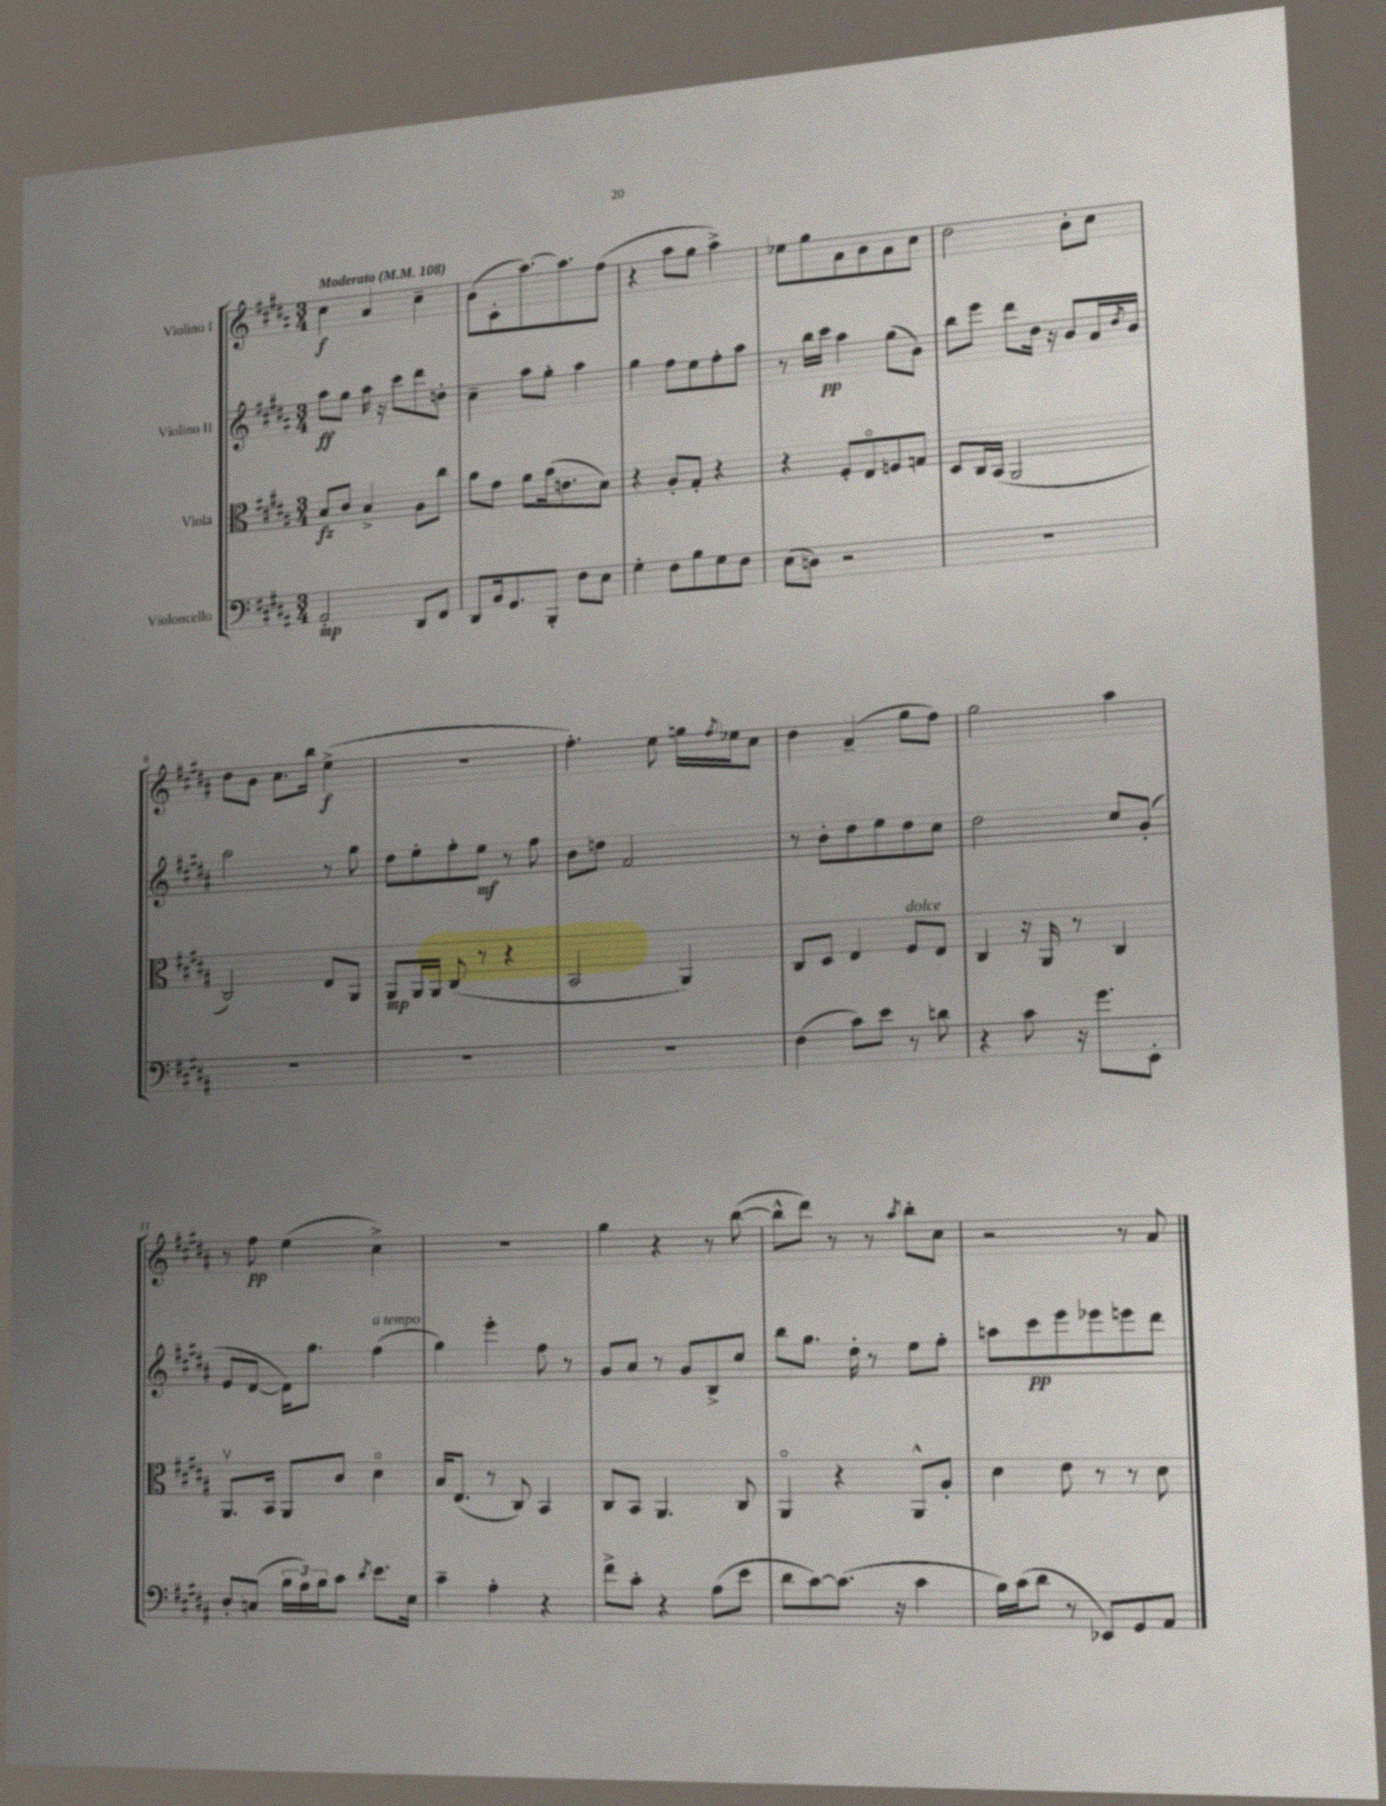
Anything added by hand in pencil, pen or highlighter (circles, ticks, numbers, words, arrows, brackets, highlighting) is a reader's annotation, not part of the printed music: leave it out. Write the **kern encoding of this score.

**kern	**dynam	**kern	**dynam	**kern	**dynam	**kern	**dynam
*part4	*part4	*part3	*part3	*part2	*part2	*part1	*part1
*staff4	*staff4	*staff3	*staff3	*staff2	*staff2	*staff1	*staff1
*I"Violoncello	*	*I"Viola	*	*I"Violino II	*	*I"Violino I	*
*clefF4	*	*clefC3	*	*clefG2	*	*clefG2	*
*k[f#c#g#d#a#]	*	*k[f#c#g#d#a#]	*	*k[f#c#g#d#a#]	*	*k[f#c#g#d#a#]	*
*M3/4	*	*M3/4	*	*M3/4	*	*M3/4	*
*MM108	*	*MM108	*	*MM108	*	*MM108	*
=1	=1	=1	=1	=1	=1	=1	=1
!	!	!	!	!	!	!LO:TX:a:B:t=Moderato	!
2AA#'/	mp	8B/L	fz	8aa#\L	ff	4cc#\	f
.	.	8c#/J	.	8gg#\J	.	.	.
.	.	4B^/	.	16aa#\	.	4a#/	.
.	.	.	.	16r	.	.	.
.	.	.	.	8ccc#\L	.	.	.
8DD#/L	.	8A#\L	.	8ddd#\	.	4cc#~\	.
8FF#/J	.	8cc#\J	.	8ddn'\J	.	.	.
=2	=2	=2	=2	=2	=2	=2	=2
8DD#/L	.	8a#\L	.	4cc#~\	.	(8b\L	.
16BB/k	.	8e\J	.	.	.	8c#'\	.
8.GG#/	.	.	.	.	.	.	.
.	.	8f#\L	.	8aa#\L	.	[8.aa#\)	.
8BBB'/J	.	(16g#\k	.	8gg#'\J	.	.	.
.	.	8.cn\	.	.	.	8.aa#\]	.
8F#\L	.	.	.	4aa#\	.	.	.
8E\J	.	8B\J)	.	.	.	(8ff#\J	.
=3	=3	=3	=3	=3	=3	=3	=3
4G#'\	.	4r	.	4gg#\	.	4r	.
8F#\L	.	8A#'/L	.	8ff#\L	.	8aa#\L	.
8B\	.	8G#'/J	.	8ee\	.	8gg#\J	.
8G#\	.	4r	.	8ff#'\	.	4aa#^\)	.
8F#\J	.	.	.	8aa#\J	.	.	.
=4	=4	=4	=4	=4	=4	=4	=4
(8E\L	.	4r	.	8r	.	8ee-X\L	.
8Dn\J)	.	.	.	16bb\LL	.	8gg#\	.
.	.	.	.	16ccc#\JJ	pp	.	.
2r	.	8F#'/L	.	4aa#\	.	8a#\	.
.	.	8E/	.	.	.	8b\	.
.	.	8Fn/	.	(8gg#\L	.	8a#\	.
.	.	8Gn/J	.	8b\J)	.	8cc#\J	.
=5	=5	=5	=5	=5	=5	=5	=5
2.r	.	8D#/L	.	8bb\L	.	2dd#\	.
.	.	16C#/L	.	8eee\J	.	.	.
.	.	(16BB/JJ	.	.	.	.	.
.	.	2AA#/	.	8ddd#\L	.	.	.
.	.	.	.	16dd#\Jk	.	.	.
.	.	.	.	16r	.	.	.
.	.	.	.	8b/L	.	8b'\L	.
.	.	.	.	16a#/L	.	8cc#\J	.
.	.	.	.	8qdd#/	.	.	.
.	.	.	.	16b/JJ	.	.	.
!!LO:LB:g=z
=6	=6	=6	=6	=6	=6	=6	=6
2.r	.	2C#/)	.	2aa#\	.	8dd#\L	.
.	.	.	.	.	.	8b\J	.
.	.	.	.	.	.	8.cc#\L	.
.	.	.	.	.	.	16bb\Jk	.
.	.	8E/L	.	8r	.	(4ee^\	f
.	.	8AA#/J	.	8gg#\	.	.	.
=7	=7	=7	=7	=7	=7	=7	=7
2.r	.	8AA#/L	mp	8dd#\L	.	2.r	.
.	.	16AA#/L	.	8ee'\	.	.	.
.	.	16AA#/JJ	.	.	.	.	.
.	.	(8C#/	.	8ff#'\	.	.	.
.	.	8r	.	8ee\J	mf	.	.
.	.	4r	.	8r	.	.	.
.	.	.	.	8ff#\	.	.	.
=8	=8	=8	=8	=8	=8	=8	=8
2.r	.	2BB/	.	8b\L	.	4.ff#'\)	.
.	.	.	.	8ddn\J	.	.	.
.	.	.	.	2f#/	.	.	.
.	.	.	.	.	.	8ee\	.
.	.	4AA#/)	.	.	.	16ggn\LL	.
.	.	.	.	.	.	8qff#/	.
.	.	.	.	.	.	16ee-X\J	.
.	.	.	.	.	.	8cc#\J	.
=9	=9	=9	=9	=9	=9	=9	=9
(4F#\	.	8C#/L	.	8r	.	4dd#\	.
.	.	8D#/J	.	8b'\L	.	.	.
8c#\L)	.	4E/	.	8dd#\	.	(4a#~/	.
8e\J	.	.	.	8ee\	.	.	.
!	!	!LO:TX:a:i:t=dolce	!	!	!	!	!
8r	.	8F#/L	.	8dd#\	.	8gg#\L	.
8dn\	.	8E/J	.	8cc#\J	.	8ff#\J)	.
=10	=10	=10	=10	=10	=10	=10	=10
4r	.	4C#/	.	2dd#\	.	2gg#\	.
8c#\	.	16r	.	.	.	.	.
.	.	16AA#/	.	.	.	.	.
16r	.	8r	.	.	.	.	.
8.g#\L	.	.	.	.	.	.	.
.	.	4C#/	.	8cc#/L	.	4aa#\	.
8EE'\J	.	.	.	(8g#'/J	.	.	.
!!LO:LB:g=z
=11	=11	=11	=11	=11	=11	=11	=11
8D#'/L	.	8.AA#v/L	.	8e/L	.	8r	.
(8Cn/J	.	.	.	[8d#/J	.	8ff#\	pp
.	.	16BB/Jk	.	.	.	.	.
24B\LL	.	8AA#/L	.	16d#\KL])	.	(4ee\	.
24A#\)	.	.	.	.	.	.	.
.	.	.	.	8.gg#\J	.	.	.
24B\J	.	.	.	.	.	.	.
8c#\J	.	8c#/J	.	.	.	.	.
8qd#/	.	.	.	.	.	.	.
!	!	!	!	!LO:TX:a:i:t=a tempo	!	!	!
8.e\L	.	4d#\	.	(4ff#\	.	4cc#^\)	.
16E\Jk	.	.	.	.	.	.	.
=12	=12	=12	=12	=12	=12	=12	=12
4c#~\	.	16B/KL	.	4gg#\)	.	2.r	.
.	.	(8.E/J	.	.	.	.	.
4A#'\	.	8r	.	4eee'\	.	.	.
.	.	8C#/)	.	.	.	.	.
4r	.	4BB/	.	8ff#\	.	.	.
.	.	.	.	8r	.	.	.
=13	=13	=13	=13	=13	=13	=13	=13
8f#^\L	.	8C#/L	.	8g#/L	.	4gg#\	.
8c#'\J	.	8BB/J	.	8a#/J	.	.	.
4r	.	4.AA#/	.	8r	.	4r	.
.	.	.	.	8g#/L	.	.	.
(8A#\L	.	.	.	8B^/	.	8r	.
8e\J	.	8C#/	.	8cc#/J	.	([8bb\	.
=14	=14	=14	=14	=14	=14	=14	=14
8d#\L	.	4AA#/	.	8bb\L	.	8bb^^\L]	.
[8c#\)	.	.	.	8.gg#\J	.	8ddd#\J)	.
(8.c#\J]	.	4r	.	.	.	8r	.
.	.	.	.	16dd#'\	.	.	.
.	.	.	.	8r	.	8r	.
16r	.	.	.	.	.	.	.
.	.	.	.	.	.	8qaa#/	.
4c#\	.	8AA#^^/L	.	8ee\L	.	8bb'\L	.
.	.	8A#'/J	.	8ff#'\J	.	8cc#\J	.
=15	=15	=15	=15	=15	=15	=15	=15
16B\LL)	.	4d#\	.	8aan\L	.	2r	.
(16c#\J	.	.	.	.	.	.	.
8d#\J	.	.	.	8ccc#\	pp	.	.
8r	.	8e\	.	8eee\	.	.	.
8EE-X/L)	.	8r	.	8eee-X\	.	.	.
8GG#/	.	8r	.	8eeen\	.	8r	.
8AA#/J	.	8d#\	.	8ddd#\J	.	8a#/	.
==	==	==	==	==	==	==	==
*-	*-	*-	*-	*-	*-	*-	*-
